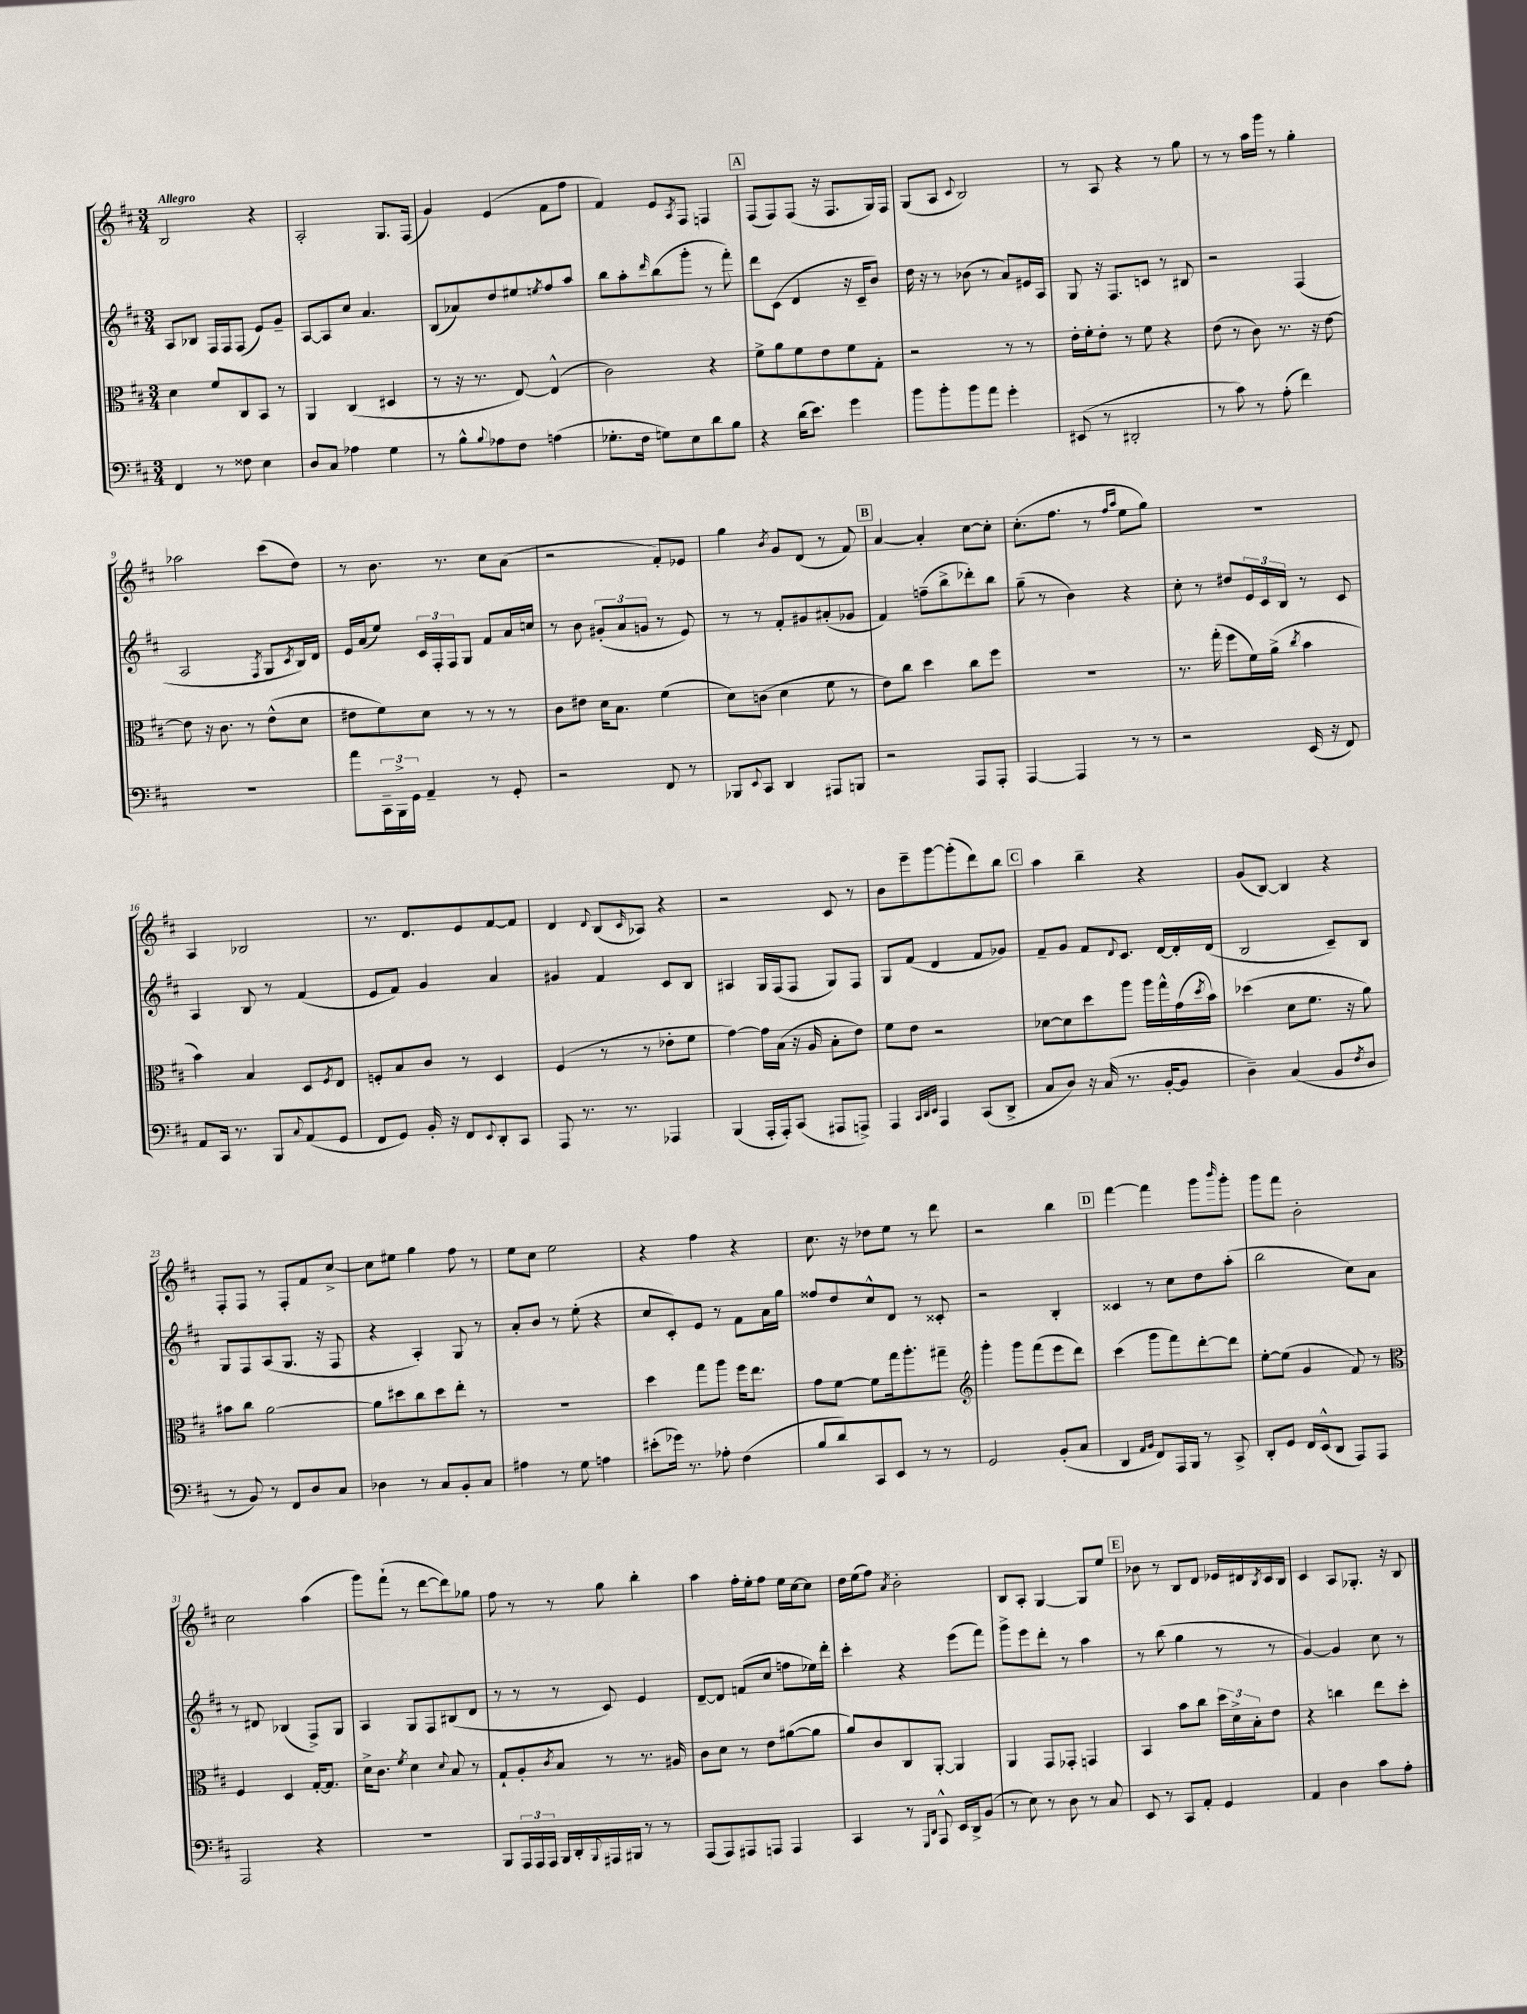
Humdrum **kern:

**kern	**kern	**kern	**kern
*part4	*part3	*part2	*part1
*staff4	*staff3	*staff2	*staff1
*clefF4	*clefC3	*clefG2	*clefG2
*k[f#c#]	*k[f#c#]	*k[f#c#]	*k[f#c#]
*M3/4	*M3/4	*M3/4	*M3/4
=1	=1	=1	=1
!	!	!	!LO:TX:a:B:t=Allegro
4FF#/	4d\	8A/L	2B/
.	.	8B-X/J	.
8r	8f#/L	16F#/LL	.
.	.	16F#/J	.
8F##X\	8C#/	(8F#/J	.
4E\	8BB/J	8e/L)	4r
.	8r	8g~/J	.
=2	=2	=2	=2
8D/L	4AA/	[8A/L	2A'/
8C#/J	.	8A/]	.
4A-X\	(4C#/	8cc#/J	.
.	.	4.a/	.
4G\	4D#X/	.	8.G/L
.	.	.	(16F#/Jk
=3	=3	=3	=3
8r	8r	(8B/L	4g/)
8B^^\L	16r	8a-X/)	.
.	8.r	.	.
8qqB/	.	.	.
8A-X\	.	8dd/	(4e/
8F#\J	[8E/)	8ee#X/	.
.	.	8qeen/	.
(4An\	(4E^^/]	8ff#/	8f#\L
.	.	8aa/J	8ff#\J
=4	=4	=4	=4
8.G-X'\L	2c#\)	8bb\L	4f#/)
.	.	8aa'\	.
16F#\Jk	.	.	.
.	.	16qqddd/	.
8Gn\L)	.	(8bb\	8e/L
.	.	.	8qA/
8E\	.	8ggg'\J	8F#/J
8d\	4r	8r	4Fn/
8B\J	.	8fff#'\)	.
!!LO:REH:place=s1:t=A
=5	=5	=5	=5
4r	8f#^\L	8ddd\L	(8F#/L
.	8a\	(8c#\J	8F#/)
(16d\KL	8f#\	4d/	(8F#/J
8.e\J)	.	.	.
.	8e\	.	16r
.	.	.	8.F#/L
4g\	8f#\	16r	.
.	.	16c#~/KL	.
.	8G'\J	8b/J)	16G/L)
.	.	.	16F#/JJ
=6	=6	=6	=6
8b\L	2r	16dd\	(8G/L
.	.	16r	.
8b'\	.	8r	8A/J
.	.	.	8qqc#/
8b\	.	(8b-X\	2B/)
8a\J	.	8r	.
4g'\	8r	8a/L)	.
.	8r	16e#X/L	.
.	.	16A/JJ	.
=7	=7	=7	=7
(8EE#X/	16e'\LL	8G/	8r
.	16f#'\J	.	.
8r	8e'\J	16r	8A/
.	.	8.F#/L	.
2DD#X'/	8r	.	4r
.	8f#\	8cn/J	.
.	4r	8r	8r
.	.	8B#X/	8gg\
=8	=8	=8	=8
8r	(8e\	2r	8r
8c#\)	8r	.	8r
8r	8c#\)	.	16aa\LL
.	.	.	16ggg\JJ
(8A'\	8.r	.	8r
4f#\)	.	(4F#/	4gg'\
.	16r	.	.
.	[8e\	.	.
!!LO:LB:g=z
=9	=9	=9	=9
2.r	8e\]	2A/	2aa-X\
.	16r	.	.
.	8.c#\	.	.
.	8r	.	.
.	.	8qF#/	.
.	(8e^^\L	8G/L	(8ccc#\L
.	.	8qc#/	.
.	8d\J	16B/L)	8dd\J)
.	.	16d/JJ	.
=10	=10	=10	=10
8a\L	8e#X\L	16e/LL	8r
.	.	(16a/J	.
24CC#~\L	8f#\)	8ee/J)	8.b\
24BBB^\	.	.	.
24GG\JJ	.	.	.
4AA~/	8d\J	24c#/LL	.
.	.	24F#'/	.
.	.	.	8.r
.	.	24F#/J	.
.	8r	8G/J	.
8r	8r	8f#/L	8cc#\L
8GG'/	8r	16a/L	(8a\J
.	.	16ccn/JJ	.
=11	=11	=11	=11
2r	8c#\L	8r	2r
.	8e#X\J	8b\	.
.	16d\KL	(12g#X'/L	.
.	8.B\J	.	.
.	.	12a/	.
.	.	12gn/J	.
8FF#/	(4f#\	8r	8f#'/L)
8r	.	8e/)	8e-X/J
=12	=12	=12	=12
8BBB-X/L	8d\L)	8r	4gg\
8qqEE/	.	.	.
8CC#/J	(8cn\J	8r	.
.	.	.	8qb/
4DD/	4d\	8f#'/L	8g/L
.	.	8g#X/	(8d/J
8AAA#X/L	8f#\	(8a#X'/	8r
8BBBn/J	8r	8g-X/J	8f#/)
!!LO:REH:place=s1:t=B
=13	=13	=13	=13
2r	8e\L)	4f#/)	[4a/
.	8cc#\J	.	.
.	4dd\	(8ffn~\L	4a'/]
.	.	8bb^\	.
8AAA/L	8cc#\L	8ddd-X'\)	[8cc#\L
8AAA'/J	8ff#\J	8bb\J	8cc#'\J]
=14	=14	=14	=14
[4AAA/	2.r	(8gg~\	(8.cc#'\L
.	.	8r	.
.	.	.	8.ff#\J
4AAA/]	.	4b\)	.
.	.	.	8r
.	.	.	16qqff#/LL
.	.	.	16qqaa/JJ
8r	.	4r	8ee\L
8r	.	.	8gg\J)
=15	=15	=15	=15
2r	8.r	8cc#'\	2.r
.	.	8r	.
.	(16gg'\	.	.
.	8ff#\L	8dd#X/L	.
.	16f#\L)	24e/L	.
.	.	24c#/	.
.	(16a^\JJ	.	.
.	.	24B/JJ	.
.	8qcc#/	.	.
(16EE/	4b\	8r	.
16r	.	.	.
8FF#/)	.	8c#/	.
!!LO:LB:g=z
=16	=16	=16	=16
8AA/L	4b\)	4A/	4A/
16CC#/Jk	.	.	.
8.r	.	.	.
.	4B/	8B/	2B-X/
8BBB/L	.	8r	.
8qqC#/	.	.	.
(8AA/	8D/L	(4f#/	.
.	8qF#/	.	.
8GG/J	8E/J	.	.
=17	=17	=17	=17
8FF#/L	8Fn'/L	8e/L	8.r
8GG/J)	8B/	8f#/J)	.
.	.	.	8.d/L
16BB'/	8c#/J	4g/	.
16r	.	.	.
8FF#/L	8r	.	8e/
8qqEE/	.	.	.
8DD'/	4D/	4a/	[8f#/
8CC#/J	.	.	8f#/J]
=18	=18	=18	=18
8AAA/	(4F#/	4g#X/	4d/
8.r	.	.	.
.	.	.	8qqd/
.	8r	4f#/	(8B/L
8.r	.	.	.
.	.	.	16qqc#/
.	8r	.	8A-X/J)
4AAA-X/	8e-X'\L	8c#/L	4r
.	8f#\J	8B/J	.
=19	=19	=19	=19
(4BBB/	[4g\)	4A#X/	2r
16AAA'/LL	16g\LL]	16G/LL	.
16AAA'/J)	(16B\JJ	(16F#/J	.
(8CC#/J	16r	8F#/J	.
.	16A/	.	.
8AAA#X/L	8B'\L	8G/L)	8c#/
8AAAn^/J)	8e\J)	8F#/J	8r
=20	=20	=20	=20
4AAA/	8f#\L	8G/L	8b\L
.	8e\J	(8f#/J	8eee~\
32qqCC#/LLL	.	.	.
32qqDD/	.	.	.
32qqEE/JJJ	.	.	.
4AAA/	2r	4d/	[8ggg\
.	.	.	(8ggg'\]
(8CC#/L	.	8f#/L	8ddd\)
8DD^/J	.	8g-X/J)	8bb\J
!!LO:REH:place=s1:t=C
=21	=21	=21	=21
8C#/L	[8d-X\L	8f#~/L	4aa\
8D/J)	8d-\]	8g/J	.
16r	8dd\	8f#/L	4bb~\
(16C#/	.	.	.
.	.	8qqd/	.
8.r	8aa\J	8.c#/J	.
.	16aa\LL	.	4r
[16BB'/KL	16gg^^\	[16d/LL	.
8BB/J]	(16g\	16d'/]	.
.	8qdd/	.	.
.	16b\JJ)	(16d/JJ	.
=22	=22	=22	=22
4D~\)	(4dd-X\	2B/	(8g/L
.	.	.	[8B/J)
(4C#/	8d\L	.	4B/]
.	8.f#\J	.	.
8BB/L	.	8c#~/L)	4r
.	16r	.	.
8qF#/	.	.	.
8D/J	8a\)	8B/J	.
!!LO:LB:g=z
=23	=23	=23	=23
8r	8b#X\L	8G/L	8F#'/L
8BB/)	8cc#\J	8F#/	8F#/J
8r	[2a\	(8A/	8r
8FF#/L	.	8.G/J	8F#'/L
8D/	.	.	8f#/
.	.	16r	.
8C#/J	.	8F#/	[8cc#^/J
=24	=24	=24	=24
4D-X\	8a\L]	4r	8cc#\L]
.	8dd#X\	.	8ee#X\J
8r	8cc#\	4A'/)	4gg\
8C#/L	8dd#\	.	.
8BB'/	8ee'\J	8G/	8ff#\
8C#/J	8r	8r	8r
=25	=25	=25	=25
4A#X\	2.r	8a'/L	8ee\L
.	.	8b/J	8cc#\J
8r	.	8r	2ee\
8G\	.	(8ee'\	.
4An\	.	4r	.
=26	=26	=26	=26
(8e#X'\L	4dd\	8cc#/L	4r
16g-X\Jk)	.	8c#'/)	.
8.r	.	.	.
.	8gg\L	8e/J	4ff#\
8A-X'\	8aa\J	8r	.
(4F#\	16ff#\KL	8f#\L	4r
.	8.ee\J	.	.
.	.	16a\L	.
.	.	16gg\JJ	.
=27	=27	=27	=27
8B/L	8g\L	8ff##X/L	8.cc#\
8d/)	[8f#\J	8dd/	.
.	.	.	16r
8CC#/	8f#\L]	8cc#^^/	8dd-X\L
8EE/J	16gg\k	8d/J	8ee\J
.	8.aa'\	.	.
8r	.	8r	8r
8r	8gg#X~\J	8c##X'/	8ddd\
=28	=28	=28	=28
*	*clefG2	*	*
2GG/	4ggg'\	2r	2r
.	8ggg\L	.	.
.	(8fff#\	.	.
(8BB'/L	8eee\	4B'/	4bb\
8C#/J	8ddd\J)	.	.
!!LO:REH:place=s1:t=D
=29	=29	=29	=29
4DD/	(4ccc#\	4c##X/	[4fff#\
16qqAA/LL	.	.	.
16qqBB/JJ	.	.	.
8FF#/L)	8ggg\L	8r	4fff#\]
16AAA/L	8fff#\)	8cc#\L	.
16BBB/JJ	.	.	.
8r	[8ddd'\	8dd\	8ggg\L
.	.	.	16qqbbb/
8CC#^/	8ddd\J]	(8aa'\J	8ggg'\J
=30	=30	=30	=30
8DD'/L	[8ee'\L	2bb\	8ggg\L
8GG/J	(8ee\J]	.	8fff#\J
16FF#/LL	4g/	.	2b'\
(16EE^^/J	.	.	.
8DD/J	.	.	.
8AAA/L)	8f#/)	8cc#\L)	.
8AAA/J	8r	8a\J	.
!!LO:LB:g=z
=31	=31	=31	=31
*	*clefC3	*	*
2AAA/	4F#/	8r	2cc#\
.	.	8d#X/	.
.	4D/	(4B-X/	.
4r	[16G'/KL	8F#^/L)	(4aa\
.	8.G/J]	.	.
.	.	8G/J	.
=32	=32	=32	=32
2.r	16d^\KL	4A/	8ggg\L)
.	8.c#\J	.	.
.	.	.	(8fff#`\J
.	8qf#/	.	.
.	4d\	8G/L	8r
.	.	8F#/	[8ddd\L
.	8qqd/	.	.
.	8B/	(8B#X/	8ddd\])
.	8r	8d/J	8gg-X\J
=33	=33	=33	=33
8BBB/L	8G`/L	8r	8ff#\
24AAA/L	8A'/	8r	8r
24AAA/	.	.	.
24AAA/JJ	.	.	.
.	8qc#/	.	.
16BBB/LL	8B/J	8r	8r
16DD'/	.	.	.
8qqBBB/	.	.	.
16AAA#X/	8r	8c#/)	8gg\
16BBB#X/JJ	.	.	.
8r	8.r	4e/	4bb'\
8r	.	.	.
.	16A#X/	.	.
=34	=34	=34	=34
(8AAA/L	8c#\L	[8d~/L	4aa\
8AAA/)	8d\J	8d/J]	.
8AAA#X/	8r	(8fn/L	16ff#'\LL
.	.	.	16ee'\J
8AAAn/J	8e\L	8cc#/J	8ff#\J
4AAA/	([8a#X\	8ffn\L	16ee\LL
.	.	.	[16cc#\J
.	8a#\J]	16ee-X\L)	8cc#\J]
.	.	16ddd'\JJ	.
=35	=35	=35	=35
4CC#/	8a/L)	4ccc#'\	16dd\LL
.	.	.	(16ee\J
.	8c#/	.	8ff#\J)
.	.	.	8qa/
8r	8C#/	4r	2b'\
16qqGGG/LL	.	.	.
16qqDD/JJ	.	.	.
8AAA^^/	[8AA'/J	.	.
16EE/LL	4AA/]	(8eee\L	.
16DD^/J	.	.	.
(8BB/J	.	8fff#\J)	.
=36	=36	=36	=36
8r	4AA/	8ggg^\L	8B/L
8E\)	.	8eee\	8A'/J
8r	8GG/L	8ddd'\J	[4G/
8D\	8GG-X'/J	8r	.
8r	4GGn/	4aa\	8G/L]
8C#/	.	.	8ee/J
!!LO:REH:place=s1:t=E
=37	=37	=37	=37
8EE/	4BB/	8r	8b-X\
8r	.	(8bb\	8r
8CC#/L	8b\L	4gg\	8B/L
8AA'/J	8cc#\J	.	8d/J
4GG/	24dd\LL	8r	16e-X/LL
.	24d^\	.	.
.	.	.	16d#X/
.	24B'\J	.	.
.	.	.	8qB/
.	8e\J	8r	16c#/
.	.	.	16B/JJ
=38	=38	=38	=38
4AA/	4r	[4g/)	4c#/
4D\	4ccn\	4g/]	8A/L
.	.	.	8.G-X'/J
8c#\L	8ee\L	8cc#\	.
.	.	.	16r
8A'\J	8dd'\J	8r	8B/
==	==	==	==
*-	*-	*-	*-
